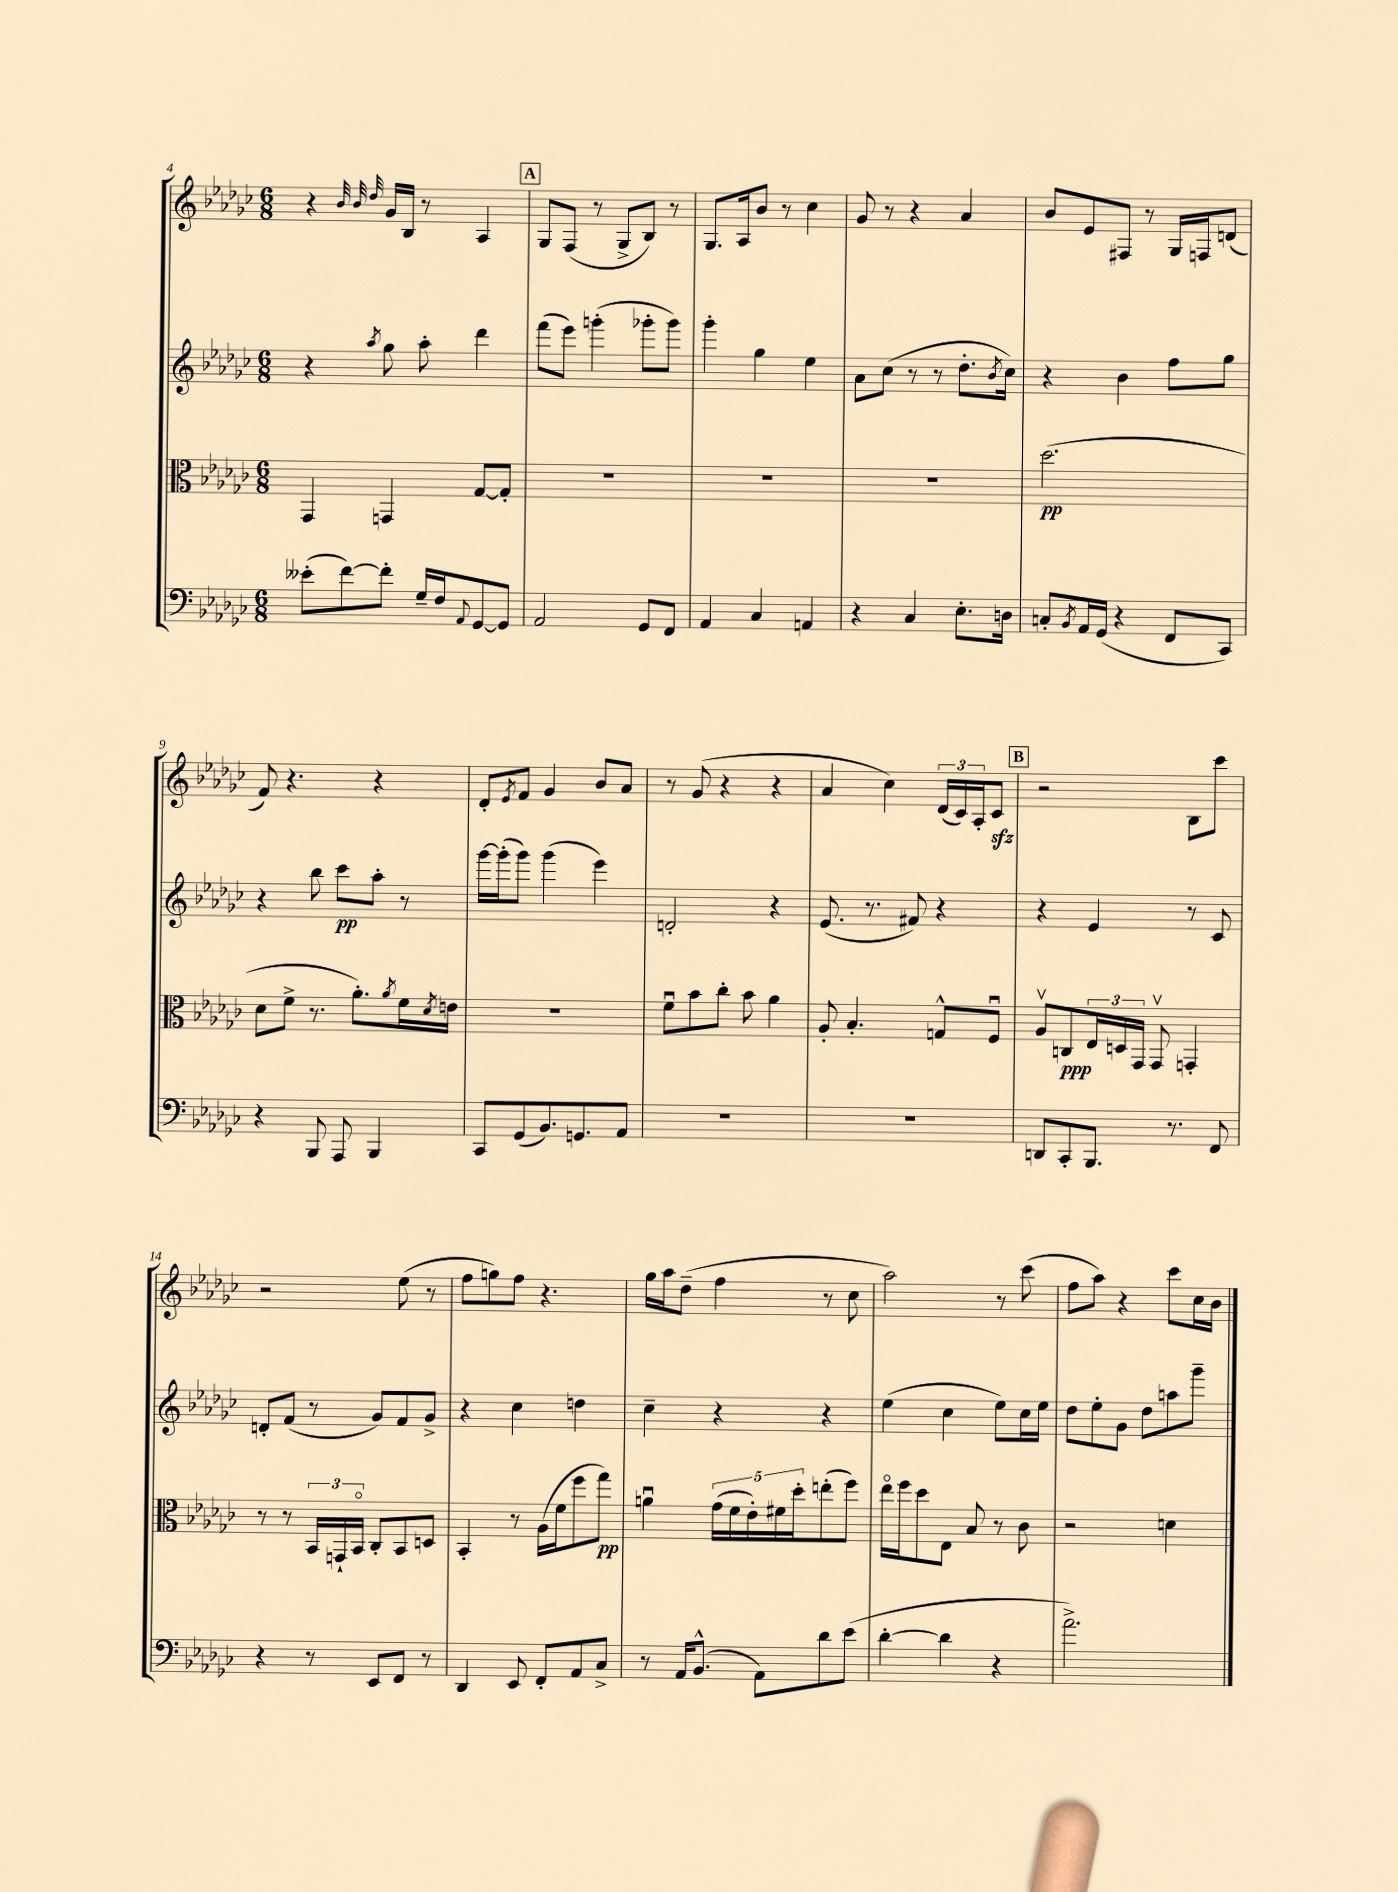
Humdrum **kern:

**kern	**kern	**kern	**kern
*staff4	*staff3	*staff2	*staff1
*clefF4	*clefC3	*clefG2	*clefG2
*k[b-e-a-d-g-c-]	*k[b-e-a-d-g-c-]	*k[b-e-a-d-g-c-]	*k[b-e-a-d-g-c-]
*M6/8	*M6/8	*M6/8	*M6/8
(8e--'	4GG-	4r	4r
[8f)	.	.	.
.	.	.	32qqb-
.	.	.	32qqb-
.	.	8qaa-	32qqdd-
8f']	4GG	8gg-	16g-
.	.	.	16B-
16G-~	.	8aa-'	8r
16F	.	.	.
8qqAA-	.	.	.
[8GG-	[8G-	4ddd-	4A-
8GG-]	8G-']	.	.
=	=	=	=
2AA-	2.r	(8fff	8G-
.	.	8eee-)	(8F
.	.	(4ggg'	8r
.	.	.	8G-^
8GG-	.	8ggg-'	8B-)
8FF	.	8ggg-)	8r
=	=	=	=
4AA-	2.r	4ggg-'	8.G-
.	.	.	16A-
4C-	.	4gg-	8b-
.	.	.	8r
4AA	.	4ee-	4cc-
=	=	=	=
4r	2.r	8a-	8g-
.	.	(8cc-	8r
4C-	.	8r	4r
.	.	8r	.
8.E-'	.	8.dd-'	4a-
.	.	8qb-	.
16D	.	16cc-)	.
=	=	=	=
8C'	(2.dd-	4r	8b-
8qBB-	.	.	.
16AA-	.	.	8e-
(16GG-	.	.	.
4r	.	4b-	8F#
.	.	.	8r
8FF	.	8ff	16G-
.	.	.	16F
8CC-)	.	8gg-	(8d
=	=	=	=
4r	8d-	4r	8f)
.	8f^	.	4.r
8BBB-	8.r	8bb-	.
8AAA-	.	8ccc-	.
.	8.a-')	.	.
4BBB-	.	8aa-'	4r
.	8qa-	.	.
.	16f	8r	.
.	8qd-	.	.
.	16e	.	.
=	=	=	=
8CC-	2.r	[16ggg-	8d-'
.	.	(16ggg-']	.
.	.	.	8qe-
(8GG-	.	8ggg-)	8f
8.BB-)	.	(4ggg-	4g-
8.GG	.	.	.
.	.	4eee-)	8b-
8AA-	.	.	8a-
=	=	=	=
2.r	8fu	2d'	8r
.	8b-	.	(8g-
.	8cc-'	.	4r
.	8b-	.	.
.	4a-	4r	4r
=	=	=	=
2.r	8A-'	(8.e-	4a-
.	4.B-'	.	.
.	.	8.r	.
.	.	.	4cc-)
.	.	8f#)	.
.	8G^^	4r	(24d-
.	.	.	24c-)
.	.	.	24A-'
.	8Fu	.	8c-
=	=	=	=
8DD	8A-v	4r	2r
8CC-'	8C	.	.
8.BBB-	24E-	4e-	.
.	24D	.	.
.	24GG-	.	.
.	8GG-v	.	.
8.r	.	.	.
.	4GG'	8r	8B-
8FF	.	8c-	8ccc-
=	=	=	=
4r	8r	8d'	2r
.	8r	(8f	.
8r	24BB-	8r	.
.	24GG`	.	.
.	24BB-o	.	.
8EE-	8C-'	8g-)	.
8FF	8BB-	8f	(8ee-
8r	8D	8g-^	8r
=	=	=	=
4DD-	4BB-'	4r	8ff
.	.	.	8gg)
8EE-	8r	4cc-	8ff
8FF'	(16A-	.	4.r
.	16f	.	.
8AA-	8ff	4dd	.
8C-^	8gg-)	.	.
=	=	=	=
8r	4au	4cc-~	16gg-
.	.	.	16aa-
16AA-	.	.	(8dd-~
(8.BB-^^	.	.	.
.	(20g-	4r	4ff
.	20f	.	.
.	20e-')	.	.
8AA-)	.	.	.
.	20f#	.	.
.	20dd-'	.	.
8d-	(8ee'	4r	8r
(8e-	8ff)	.	8cc-
=	=	=	=
[4d-'	16ee-o	(4ee-	2aa-)
.	16ff	.	.
.	8dd-	.	.
4d-]	8E-	4cc-	.
.	8B-	.	.
4r	8r	8ee-)	8r
.	8c-	16cc-	(8ccc-
.	.	16ee-	.
=	=	=	=
2.a-^)	2r	8dd-	8ff
.	.	8ee-'	8aa-)
.	.	8g-	4r
.	.	8dd-	.
.	4d	8aa	8ccc-
.	.	8ggg-~	16cc-
.	.	.	16b-
==	==	==	==
*-	*-	*-	*-
